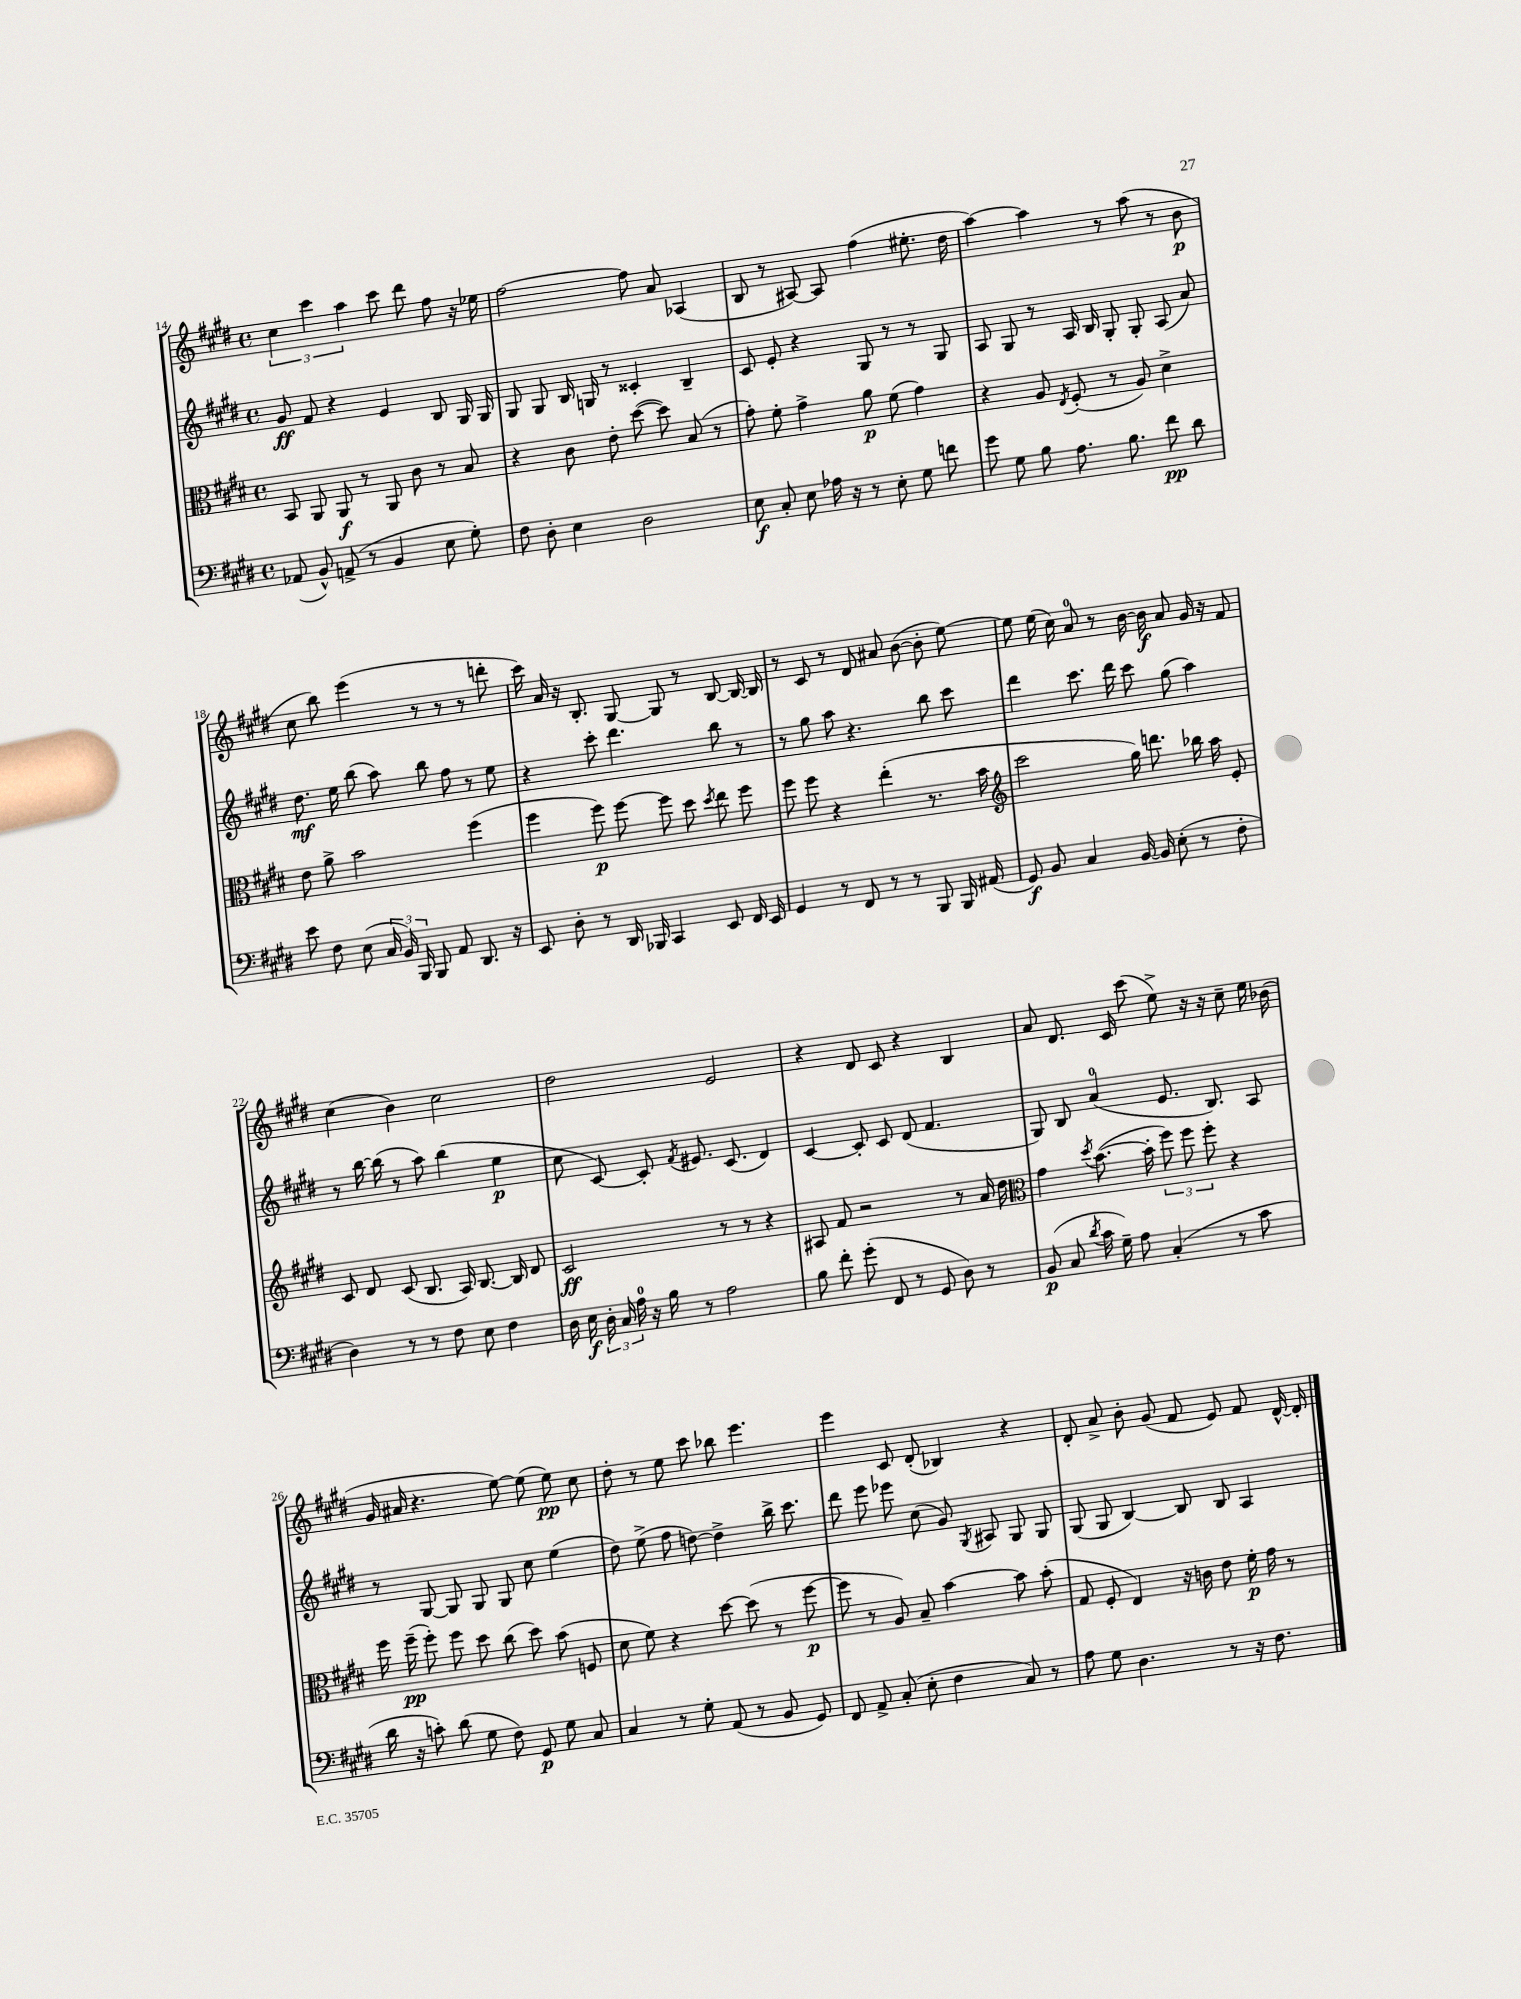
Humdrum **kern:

**kern	**kern	**kern	**kern
*staff4	*staff3	*staff2	*staff1
*clefF4	*clefC3	*clefG2	*clefG2
*k[f#c#g#d#]	*k[f#c#g#d#]	*k[f#c#g#d#]	*k[f#c#g#d#]
*M4/4	*M4/4	*M4/4	*M4/4
*met(c)	*met(c)	*met(c)	*met(c)
(8AA-	8BB	8g#	6cc#
8BB^^)	8AA	8f#	.
.	.	.	6ccc#
(8AA^	8AA	4r	.
.	.	.	6aa
8r	8r	.	.
4BB	8AA	4e	8ccc#
.	8c#	.	8ddd#
8E	8r	8B	8ff#
8G#')	8B	16G#	16r
.	.	16G#	16ee-
=	=	=	=
8F#	4r	8G#	[2ff#
8D#'	.	8G#	.
4E	8c#	16B	.
.	.	16G	.
.	8e'	8r	.
2D#	([8dd#	4c##'	8ff#]
.	8dd#])	.	8a
.	(8B	4B~	(4A-
.	8r	.	.
=	=	=	=
8E	8g#')	8c#	8B
8C#'	8f#'	8e'	8r
8E	4g#^	4r	[8A#)
16A-	.	.	8A#]
16r	.	.	.
8r	8a	8G#	(4ff#
8E'	(8f#	8r	.
8G#	4g#)	8r	8.ee#'
8f	.	8G#	.
.	.	.	16dd#
=	=	=	=
8g#	4r	8A	[4aa)
8G#	.	8G#	.
8B	8A	8r	4aa]
.	8qE	.	.
8.A	(8F#'	16A	.
.	.	16B	.
.	8r	8G#'	8r
8.B	.	.	.
.	8A)	8G#'	(8aa
8f#	4d#^	(8A	8r
8d#	.	8a)	8b
=	=	=	=
8e	8e	8.dd#	8cc#
8F#	8a^	.	8bb)
.	.	16ee	.
(8E	2b	(8bb	(4eee
24C#	.	8aa)	.
24BB)	.	.	.
24BBB	.	.	.
8BBB	.	8bb	8r
8AA	.	8ff#	8r
8.DD#	(4ff#	8r	8r
.	.	8ee	8ddd'
16r	.	.	.
=	=	=	=
8EE	4ff#	4r	16ccc#)
.	.	.	16a
8D#'	.	.	16r
.	.	.	8.B'
8r	8ff#)	8ccc#'	.
16DD#	[8ff#	4.ddd#	[8G#
16BBB-	.	.	.
4CC#	8ff#]	.	8G#]
.	8dd#	.	8r
.	8qdd#	.	.
8EE	8ee	8bb	[8B
16FF#	8ff#	8r	16B_
16EE	.	.	16B]
=	=	=	=
4GG#	8ff#	8r	8r
.	8ff#	8gg#	8c#
8r	4r	8aa	8r
8FF#	.	4.r	8d#
8r	(4ee'	.	8a#
8r	.	.	([8b
8BBB	8.r	8bb	8b']
16BBB	.	8ccc#	[8ee)
(16AA#	16b	.	.
=	=	=	=
*	*clefG2	*	*
8GG#)	2ccc#	4ddd#	8ee]
8BB	.	.	(16ee
.	.	.	16cc#)
4C#	.	8.ccc#	8a
.	.	.	8r
.	.	16ddd#	.
[16BB	16gg#)	8ccc#	[16b
16BB]	8.ddd	.	16b]
(8E'	.	(8gg#	8a
8r	16bb-	4aa)	16g#
.	16aa	.	16r
8F#'	8e'	.	8f#
=	=	=	=
4D#)	8c#	8r	(4cc#
.	8d#	[16bb	.
.	.	(16bb]	.
8r	(8c#	8r	4b)
8r	8.B	8aa)	.
8F#	.	(4bb	2cc#
.	16A)	.	.
8E	[8.B	.	.
4F#	.	4ee	.
.	16B]	.	.
.	8d#	.	.
=	=	=	=
16D#	2c#	8cc#	2dd#
16E	.	.	.
24D#'	.	[8c#)	.
24C#	.	.	.
24A	.	.	.
16r	.	8c#']	.
16B	.	.	.
.	.	8qf#	.
8r	.	8.e#	.
2A	8r	.	2e
.	.	(8.c#	.
.	8r	.	.
.	4r	4d#)	.
=	=	=	=
8B	8A#	[4c#	4r
8f#'	8f#	.	.
(8g#'	2r	8c#']	8d#
8FF#	.	8c#	8c#
8r	.	(8d#	4r
8GG#	.	4.f#	.
8D#)	8r	.	4B
8r	16a	.	.
.	16dd#	.	.
=	=	=	=
*	*clefC3	*	*
(8BB	4g#	8G#)	8a
8C#	.	8B	8.d#
8qd#	8qdd#	.	.
16c#	([8.b	(4a	.
16G#~)	.	.	16c#
8A	.	.	(8ccc#
.	16b']	.	.
(4C#'	12ff#)	8.e	8ee^)
.	12ff#	.	.
.	.	.	16r
.	12ff#'	.	.
.	.	8.B)	16r
8r	4r	.	8cc#~
8c#	.	8A	16ee
.	.	.	(16b-
=	=	=	=
16d#	16ff#	8r	16g#
16r	(16ff#~	.	16a#
8c')	8ff#')	[8G#	4.r
(8d#	8ff#	8G#]	.
8G#	8dd#	8G#	.
8F#)	(8cc#	8G#	[8ee)
8GG#	8dd#)	8cc#	(8ee]
8G#	(8b	(4ee	8ee)
8C#	8F	.	8cc#
=	=	=	=
4C#	8d#	8dd#)	8dd#'
.	8f#)	(8ee^	8r
8r	4r	8ff#	8ee
8G#'	.	[8dd)	8ccc#
(8AA	[8dd#	4dd^]	8bb-
8r	(8dd#]	.	4.eee
8BB	8r	16bb^	.
.	.	8.ccc#	.
8GG#)	[8ff#	.	.
=	=	=	=
8FF#	8ff#]	8ddd#	4eee
8AA^	8r	8eee	.
(8C#'	8A)	8eee-	8c#
8E'	8B~	(8cc#	(8d#'
4F#	[4b	8g#)	4B-)
.	.	8qG#	.
.	.	8A#	.
8C#)	8b]	8G#	4r
8r	(8b'	8G#	.
=	=	=	=
8A	8G#	(8G#	8d#'
8G#	8F#'	8G#	8a^
4.D#	4E)	[4B)	8b'
.	.	.	(8g#
.	16r	8B]	8f#
.	16c	.	.
8r	8e	8B	8e)
16r	16f#'	4A	8f#
8.F#	16g#	.	.
.	8r	.	[16d#^^
.	.	.	16d#']
==	==	==	==
*-	*-	*-	*-
